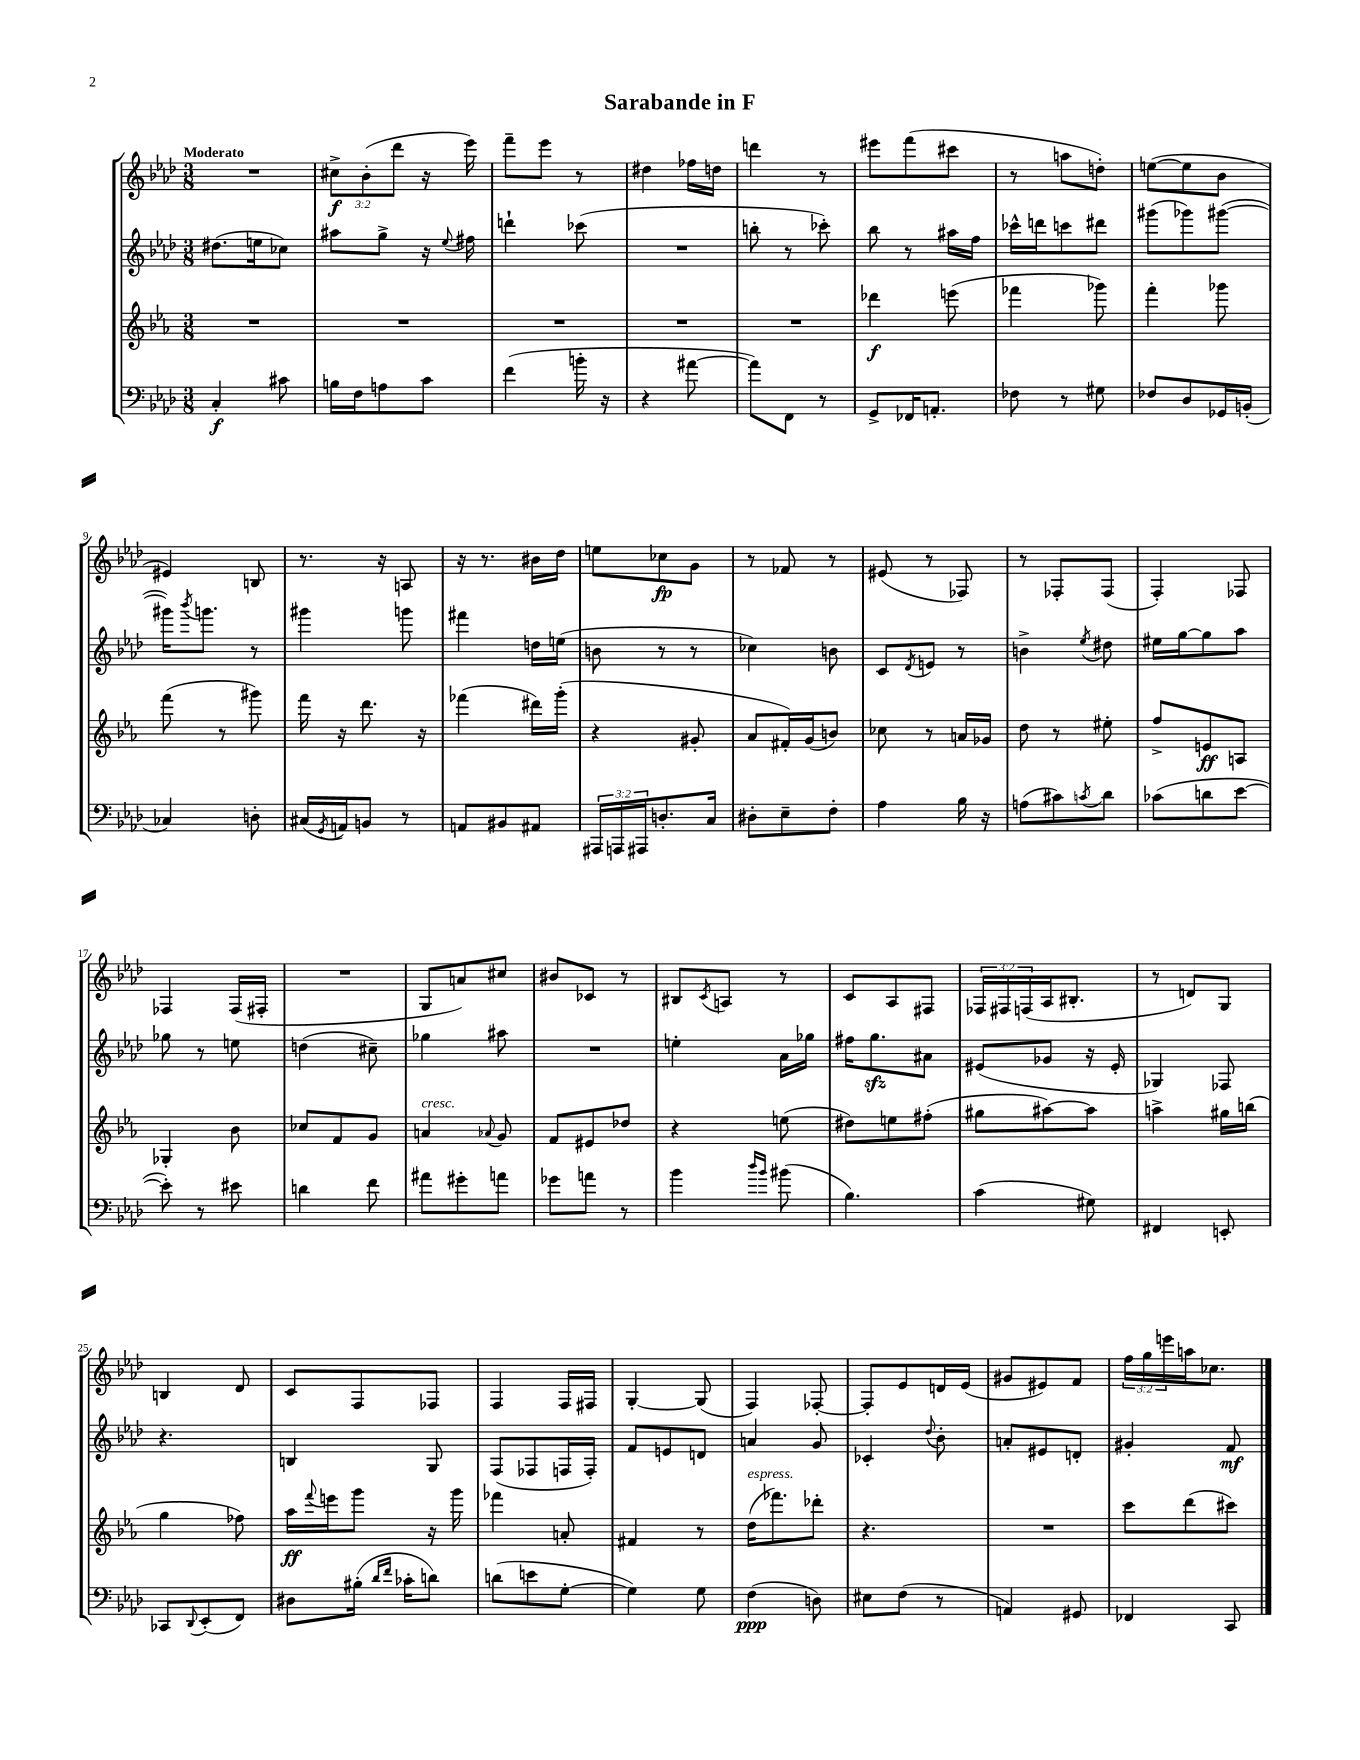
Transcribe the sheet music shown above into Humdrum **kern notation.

**kern	**kern	**kern	**kern
*staff4	*staff3	*staff2	*staff1
*clefF4	*clefG2	*clefG2	*clefG2
*k[b-e-a-d-]	*k[b-e-a-]	*k[b-e-a-d-]	*k[b-e-a-d-]
*M3/8	*M3/8	*M3/8	*M3/8
4C'/	4.r	(8.dd#\L	4.r
.	.	16ee\k	.
8c#\	.	8cc-\J)	.
=	=	=	=
16B\LL	4.r	8aa#\L	12cc#^\L
16F\J	.	.	.
.	.	.	(12b-'\
8A\	.	8gg^\J	.
.	.	.	12ddd-\J
8c\J	.	16r	16r
.	.	8qqee-/	.
.	.	16ff#\	16eee-\)
=	=	=	=
(4f\	4.r	4ddd`\	8fff~\L
.	.	.	8eee-\J
16b'\	.	(8ccc-\	8r
16r	.	.	.
=	=	=	=
4r	4.r	4.r	4dd#\
[8a#\	.	.	16ff-\LL
.	.	.	16dd\JJ
=	=	=	=
8a#\]L)	4.r	8bb'\	4ddd\
8FF\J	.	8r	.
8r	.	8ccc-'\)	8r
=	=	=	=
8GG^/L	4ddd-\	8bb-\	8eee#\L
16FF-/K	.	8r	(8fff\
8.AA'/J	.	.	.
.	(8eee\	16aa#\LL	8ccc#\J
.	.	16ff\JJ	.
=	=	=	=
8F-\	4fff-\	16ccc-^^\LL	8r
.	.	16ddd\J	.
8r	.	8ccc\	8aa\L
8G#\	8ggg-\)	8ddd#\J	8dd'\J)
=	=	=	=
8F-/L	4fff'\	(8ggg#\L	([8ee\L
8D-/	.	8ggg-\)	8ee\]
16GG-/L	8ggg-\	([8ggg#\J	8b-\J
(16BB'/JJ	.	.	.
=	=	=	=
4C-/)	(8fff\	16ggg#\]LK)	4e#/)
.	.	8qbbb-/	.
.	.	8.ggg\J	.
.	8r	.	.
8D'\	8ggg#\)	8r	8B/
=	=	=	=
(16C#/LL	16fff\	4ggg#\	8.r
8qGG/	.	.	.
16AA/J)	16r	.	.
8BB/J	8.ddd\	.	.
.	.	.	16r
8r	.	8ggg\	8A/
.	16r	.	.
=	=	=	=
8AA/L	(4fff-\	4fff#\	16r
.	.	.	8.r
8BB#/	.	.	.
8AA#/J	16ddd#\LL)	16dd\LL	16b#\LL
.	(16ggg'\JJ	(16ee\JJ	16dd-\JJ
=	=	=	=
24AAA#/LL	4r	8b\	8ee\L
24AAA/	.	.	.
24AAA#/J	.	.	.
8.D'/	.	8r	8cc-\
.	8g#'/	8r	8g\J
16C/Jk	.	.	.
=	=	=	=
8D#'\L	8a-/L	4cc-\)	8r
8E-~\	16f#'/L)	.	8f-/
.	(16g/J	.	.
8F'\J	8b/J)	8b\	8r
=	=	=	=
4A-\	8cc-\	8c/L	(8e#/
.	.	8qd-/	.
.	8r	8e/J	8r
16B-\	16a/LL	8r	8F-/)
16r	16g-/JJ	.	.
=	=	=	=
(8A\L	8dd\	4b^\	8r
8c#\)	8r	.	8F-'/L
8qc/	.	8qee-/	.
8d-\J	8ee#'\	8dd#\	(8F-/J
=	=	=	=
(8c-\L	8ff^/L	16ee#\LL	4F'/)
.	.	[16gg\J	.
8d\	8e/	8gg\]	.
[8e-\J	8A/J	8aa-\J	8F-/
=	=	=	=
8e-'\])	4G-'/	8gg-\	4F-/
8r	.	8r	.
8e#\	8b-\	8ee\	(16F-/LL
.	.	.	16F#'/JJ
=	=	=	=
4d\	8cc-/L	(4dd\	4.r
.	8f/	.	.
8f\	8g/J	8cc#~\)	.
=	=	=	=
8a#\L	4a/	4gg-\	8G/L
8g#'\	.	.	8a/)
.	8qqa-/	.	.
8a\J	8g/	8aa#\	8cc#/J
=	=	=	=
8g-\L	8f/L	4.r	8b#/L
8a\J	8e#/	.	8c-/J
8r	8dd-/J	.	8r
=	=	=	=
4b-\	4r	4ee'\	8B#/L
.	.	.	8qc/
.	.	.	8A/J
16qqdd-/LL	.	.	.
16qqb-/JJ	.	.	.
(8b#\	(8ee\	16a-\LL	8r
.	.	16gg-\JJ	.
=	=	=	=
4.B-\)	8dd#\L)	16ff#\LK	8c/L
.	.	8.gg\	.
.	8ee\	.	8A-/
.	(8ff#'\J	8a#\J	8F#/J
=	=	=	=
(4c\	8gg#\L	(8e#/L	24F-/LL
.	.	.	24F#/
.	.	.	(24F/
.	[8aa#\)	8g-/J	16A-/J
.	.	.	8.B#'/J
8G#\)	8aa#\]J	16r	.
.	.	16e#'/	.
=	=	=	=
4FF#/	4aa^\	4G-/)	8r
.	.	.	8d/L)
8EE'/	16gg#\LL	8F-/	8G/J
.	(16bb\JJ	.	.
=	=	=	=
8CC-/L	4gg\	4.r	4B/
8qqDD-/	.	.	.
(8EE-'/	.	.	.
8FF/J)	8ff-\)	.	8d-/
=	=	=	=
8D#\L	16aa-\LL	4B/	8c/L
.	8qqfff/	.	.
.	16eee\J	.	.
(16B#'\Jk	8ggg\J	.	8F/
16qqd-/LL	.	.	.
16qqf/JJ	.	.	.
16c-'\LK	.	.	.
8d\J)	16r	8G/	8F-/J
.	16ggg\	.	.
=	=	=	=
(8d\L	4fff-\	(8F/L	4F/
8e\	.	8F-/	.
[8G'\J	8a'/	16F/L	16F/LL
.	.	16F'/JJ)	16F#/JJ
=	=	=	=
4G\])	4f#/	8f/L	[4G'/
.	.	8e/	.
8G\	8r	8d/J	(8G/]
=	=	=	=
(4F\	(16dd\LK	4a/	4F/)
.	8.fff-\)	.	.
8D\)	8ddd-'\J	8g/	[8F-'/
=	=	=	=
8E#\L	4.r	4c-'/	8F-'/]L
(8F\J	.	.	8e-/
.	.	8qqdd-/	.
8r	.	8b-'\	16d/L
.	.	.	(16e-/JJ
=	=	=	=
4AA/)	4.r	8a'/L	8g#/L
.	.	8e#/	8e#/)
8GG#/	.	8d'/J	8f/J
=	=	=	=
4FF-/	8ccc\L	4g#'/	24ff\LL
.	.	.	24gg\
.	.	.	24eee\
.	(8ddd\	.	16aa\J
.	.	.	8.cc-\J
8CC/	8ccc#\J)	8f/	.
==	==	==	==
*-	*-	*-	*-
